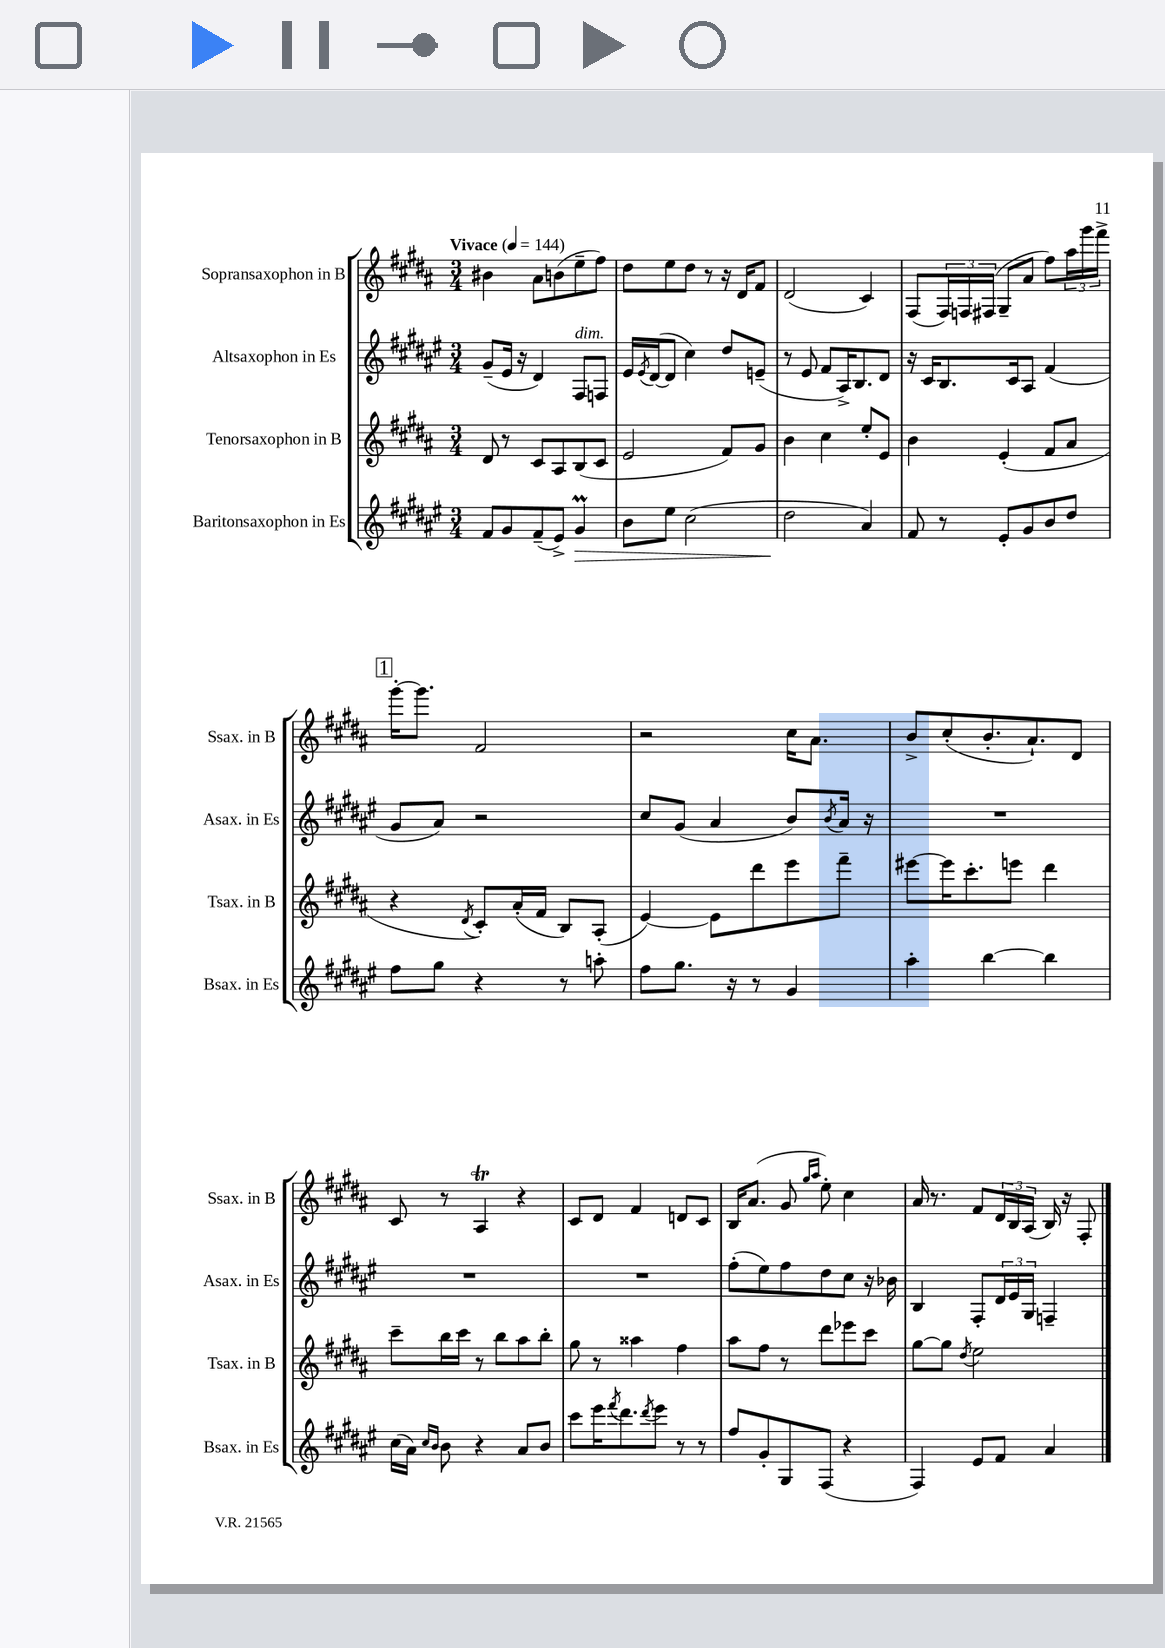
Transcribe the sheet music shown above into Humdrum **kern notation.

**kern	**dynam	**kern	**kern	**kern
*part4	*part4	*part3	*part2	*part1
*staff4	*staff4	*staff3	*staff2	*staff1
*I"Baritonsaxophon in Es	*	*I"Tenorsaxophon in B	*I"Altsaxophon in Es	*I"Sopransaxophon in B
*I'Bsax. in Es	*	*I'Tsax. in B	*I'Asax. in Es	*I'Ssax. in B
*clefG2	*	*clefG2	*clefG2	*clefG2
*k[f#c#g#d#a#e#]	*	*k[f#c#g#d#a#]	*k[f#c#g#d#a#e#]	*k[f#c#g#d#a#]
*M3/4	*	*M3/4	*M3/4	*M3/4
*MM144	*	*MM144	*MM144	*MM144
=1	=1	=1	=1	=1
!	!	!	!	!LO:TX:a:B:t=Vivace
8f#/L	.	8d#/	(8g#~/L	4b#X\
8g#/	.	8r	16e#/Jk	.
.	.	.	16r	.
(8f#~/	.	8c#/L	4d#/)	8a#\L
8e#^/J)	.	8A#/	.	(8bn\
!	!	!	!LO:TX:a:i:t=dim.	!
!	!LO:HP:b	!	!	!
4g#M/	>	(8B/	8F#/L	8ee~\
.	.	8c#/J	8Fn/J	8ff#\J)
=2	=2	=2	=2	=2
8b\L	.	2e/	16e#/LL	8dd#\L
.	.	.	8qe#/	.
.	.	.	([16d#/J	.
8ee#\J	.	.	8d#/J]	8ee\
(2cc#\	.	.	4cc#\)	8dd#\J
.	.	.	.	8r
.	.	8f#/L)	8dd#/L	16r
.	.	.	.	16d#/KL
.	.	8g#/J	(8en~/J	8f#/J
=3	=3	=3	=3	=3
2dd#\	.	4b\	8r	(2d#/
.	.	.	8e#/	.
.	.	4cc#\	8f#/L	.
.	.	.	16A#^/K)	.
.	.	.	8.B/	.
4a#/)	]	8ee'/L	.	4c#/)
.	.	8e/J	8d#/J	.
=4	=4	=4	=4	=4
8f#/	.	4b\	16r	(8F#/L
.	.	.	16c#/KL	.
8r	.	.	8.B/	24F#/L)
.	.	.	.	24Fn/
.	.	.	.	(24F#X/JJ
8e#'/L	.	(4e'/	.	8G#~/L
.	.	.	16c#/k	.
8g#/	.	.	8A#/J	8a#/J
8b/	.	8f#/L	(4f#/	8ff#\L)
8dd#/J	.	8a#/J	.	24aa#\L
.	.	.	.	24ggg#\
.	.	.	.	24fff#^\JJ
!!LO:LB:g=z
!!LO:REH:place=s1:t=1
=5	=5	=5	=5	=5
8ff#\L	.	4r	8g#/L	[16ggg#'\KL
.	.	.	.	8.ggg#\J]
8gg#\J	.	.	8a#/J)	.
.	.	8qd#/	.	.
4r	.	8c#'/L)	2r	2f#/
.	.	(16a#'/L	.	.
.	.	16f#/JJ	.	.
8r	.	8B/L)	.	.
8aan'\	.	(8A#'/J	.	.
=6	=6	=6	=6	=6
8ff#\L	.	[4e/)	8cc#/L	2r
8.gg#\J	.	.	(8g#/J	.
.	.	8e\L]	4a#/	.
16r	.	.	.	.
8r	.	8ddd#\	.	.
4g#/	.	8eee\	8b/L)	16cc#\KL
.	.	.	.	8.a#\J
.	.	.	8qb/	.
.	.	8fff#~\J	16a#/Jk	.
.	.	.	16r	.
=7	=7	=7	=7	=7
4aa#'\	.	[8eee#X\L	2.r	8b^/L
.	.	16eee#\K]	.	(8cc#'/
.	.	8.ccc#'\	.	.
[4bb\	.	.	.	8.b'/
.	.	8eeen\J	.	.
.	.	.	.	8.a#`/)
4bb\]	.	4ddd#\	.	.
.	.	.	.	8d#/J
!!LO:LB:g=z
=8	=8	=8	=8	=8
(16cc#\LL	.	8ccc#~\L	2.r	8c#/
16a#\JJ)	.	.	.	.
16qqcc#/LL	.	.	.	.
16qqb/JJ	.	.	.	.
8b\	.	16bb\L	.	8r
.	.	16ccc#\JJ	.	.
4r	.	8r	.	4A#t/
.	.	8bb\L	.	.
8a#/L	.	8aa#\	.	4r
8b/J	.	8bb'\J	.	.
=9	=9	=9	=9	=9
8ccc#\L	.	8gg#\	2.r	8c#/L
16eee#\K	.	8r	.	8d#/J
8qfff#/	.	.	.	.
8.ddd#\	.	.	.	.
.	.	4aa##X\	.	4f#/
8qddd#/	.	.	.	.
8eee#\J	.	.	.	.
8r	.	4ff#\	.	8dn/L
8r	.	.	.	8c#/J
=10	=10	=10	=10	=10
8ff#/L	.	8aa#\L	(8ff#'\L	16B/KL
.	.	.	.	(8.a#/J
8g#'/	.	8ff#\J	8ee#\)	.
8G#/	.	8r	8ff#\	8g#/
.	.	.	.	16qqgg#/LL
.	.	.	.	16qqaa#/JJ
(8F#/J	.	8ddd#\L	8dd#\	8ee'\)
4r	.	8eee-X\	8cc#\J	4cc#\
.	.	8ccc#\J	16r	.
.	.	.	16b-X\	.
=11	=11	=11	=11	=11
4F#/)	.	[8gg#\L	4B/	16a#/
.	.	.	.	8.r
.	.	8gg#\J]	.	.
.	.	8qdd#/	.	.
8e#/L	.	2ee\	8F#'/L	8f#/L
8f#/J	.	.	24d#/L	24d#/L
.	.	.	24e#/	24B/
.	.	.	24G#/JJ	(24A#/JJ
4a#/	.	.	4Fn~/	16B/)
.	.	.	.	16r
.	.	.	.	8F#'/
==	==	==	==	==
*-	*-	*-	*-	*-
